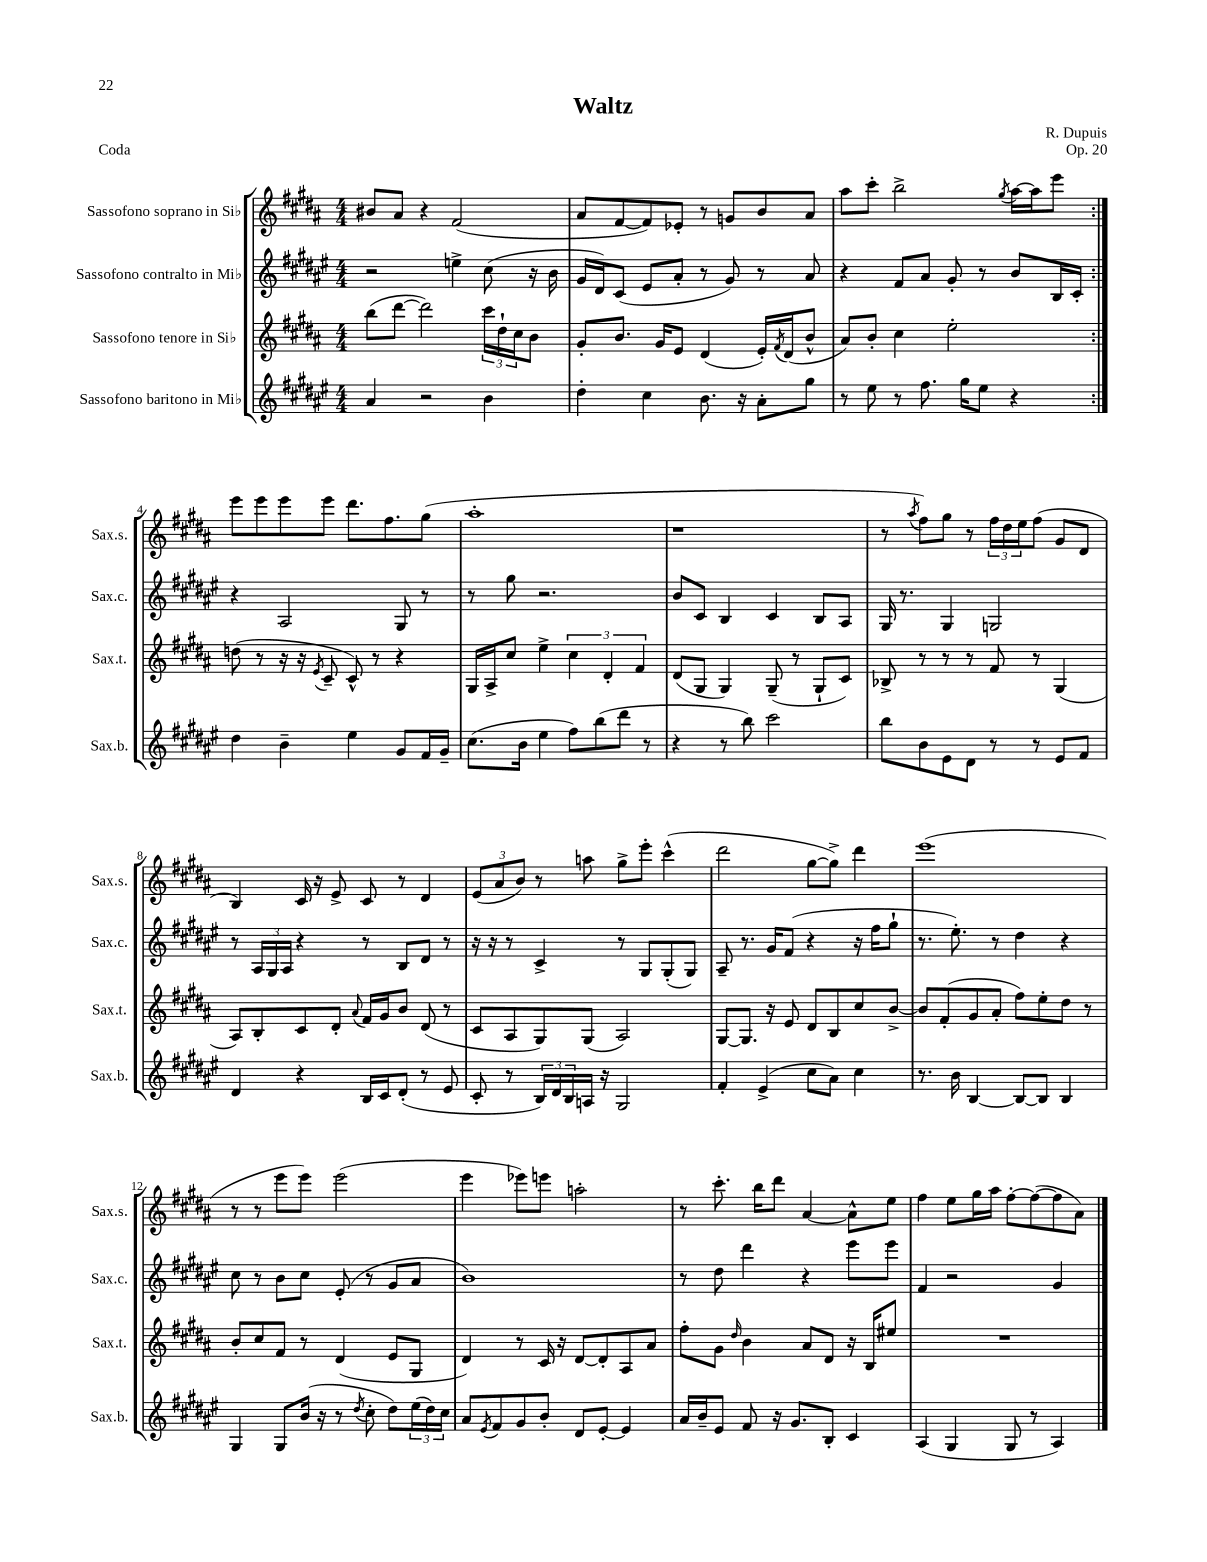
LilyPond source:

\header { title = "Waltz" composer = "R. Dupuis" opus = "Op. 20" piece = "Coda" }
<<
\new StaffGroup <<
\new Staff = "s0" \with { instrumentName = "Sassofono soprano in Sib" shortInstrumentName = "Sax.s." } {
    \clef treble \key b \major \numericTimeSignature \time 4/4
    \repeat volta 2 { bis'8 ais'8 r4 fis'2( |
    ais'8 fis'8~ fis'8) ees'8-. r8 g'8 b'8 ais'8 |
    ais''8 cis'''8-. b''2-> \acciaccatura { gis''8 } ais''16~ ais''16 e'''8 | }
    e'''8 e'''8 e'''8 e'''8 dis'''8. fis''8. gis''8( |
    ais''1-. |
    r1 |
    r8 \acciaccatura { ais''8 } fis''8) gis''8 r8 \tuplet 3/2 { fis''16 dis''16 e''16 } fis''8( gis'8 dis'8 |
    b4) cis'16 r16 e'8-> cis'8 r8 dis'4 |
    \tuplet 3/2 { e'8( ais'8 b'8) } r8 a''8 gis''8-> e'''8-. cis'''4-^( |
    dis'''2 gis''8~ gis''8->) dis'''4 |
    e'''1( |
    r8 r8 e'''8 e'''8) e'''2( |
    e'''4 ees'''8) e'''8 a''2-. |
    r8 cis'''8.-. b''16 dis'''8 ais'4~ ais'8-^ e''8 |
    fis''4 e''8 gis''16 ais''16 fis''8~-. fis''8~( fis''8 ais'8) \bar "|." |
}
\new Staff = "s1" \with { instrumentName = "Sassofono contralto in Mib" shortInstrumentName = "Sax.c." } {
    \clef treble \key fis \major \numericTimeSignature \time 4/4
    \repeat volta 2 { r2 e''4-> cis''8( r16 b'16 |
    gis'16 dis'16) cis'8( eis'8 ais'8-. r8 gis'8) r8 ais'8 |
    r4 fis'8 ais'8 gis'8-. r8 b'8 b16 cis'16-. | }
    r4 ais2 gis8 r8 |
    r8 gis''8 r2. |
    b'8 cis'8 b4 cis'4 b8 ais8 |
    gis16 r8. gis4 g2 |
    r8 \tuplet 3/2 { ais16 gis16 ais16 } r4 r8 b8 dis'8 r8 |
    r16 r16 r8 cis'4-> r8 gis8 gis8-.( gis8) |
    ais8-- r8. gis'16 fis'8( r4 r16 fis''16 gis''8-! |
    r8. eis''8.-.) r8 dis''4 r4 |
    cis''8 r8 b'8 cis''8 eis'8-.( r8 gis'8 ais'8 |
    b'1) |
    r8 dis''8 dis'''4 r4 eis'''8 eis'''8 |
    fis'4 r2 gis'4 \bar "|." |
}
\new Staff = "s2" \with { instrumentName = "Sassofono tenore in Sib" shortInstrumentName = "Sax.t." } {
    \clef treble \key b \major \numericTimeSignature \time 4/4
    \repeat volta 2 { b''8( dis'''8~ dis'''2) \tuplet 3/2 { cis'''16 dis''16-! cis''16 } b'8 |
    gis'8-. b'8. gis'16 e'8 dis'4( e'16-.) \acciaccatura { fis'8 } dis'16( b'8-^ |
    ais'8) b'8-. cis''4 e''2-. | }
    d''8( r8 r16 r16 \acciaccatura { e'8 } cis'8-- cis'8-^) r8 r4 |
    gis16 ais16-> cis''8 e''4-> \tuplet 3/2 { cis''4 dis'4-. fis'4 } |
    dis'8( gis8 gis4) gis8--( r8 gis8-! cis'8) |
    bes8-> r8 r8 r8 fis'8 r8 gis4( |
    ais8) b8-. cis'8 dis'8-. \appoggiatura { ais'8 } fis'16 gis'16 b'8 dis'8( r8 |
    cis'8 ais8 gis8) gis8( ais2) |
    gis8~ gis8. r16 e'8 dis'8 b8 cis''8 b'8~-> |
    b'8 fis'8-.( gis'8 ais'8-. fis''8) e''8-. dis''8 r8 |
    b'8-. cis''8 fis'8 r8 dis'4( e'8 gis8 |
    dis'4) r8 cis'16 r16 dis'8~ dis'8-. ais8 ais'8 |
    fis''8-. gis'8 \grace { dis''16 } b'4 ais'8 dis'8 r16 b16 eis''8 |
    R1 \bar "|." |
}
\new Staff = "s3" \with { instrumentName = "Sassofono baritono in Mib" shortInstrumentName = "Sax.b." } {
    \clef treble \key fis \major \numericTimeSignature \time 4/4
    \repeat volta 2 { ais'4 r2 b'4 |
    dis''4-. cis''4 b'8. r16 ais'8-. gis''8 |
    r8 eis''8 r8 fis''8. gis''16 eis''8 r4 | }
    dis''4 b'4-- eis''4 gis'8 fis'16 gis'16-- |
    cis''8.( b'16 eis''4 fis''8) b''8( dis'''8 r8 |
    r4 r8 b''8) cis'''2 |
    b''8 b'8 eis'8 dis'8 r8 r8 eis'8 fis'8 |
    dis'4 r4 b16 cis'16 dis'8-.( r8 eis'8 |
    cis'8-. r8 \tuplet 3/2 { b16) dis'16 b16 } a16 r16 gis2 |
    fis'4-. eis'4->( cis''8 ais'8) cis''4 |
    r8. b'16 b4~ b8~ b8 b4 |
    gis4 gis8 b'16( r16 r8 \acciaccatura { dis''8 } cis''8-. dis''8) \tuplet 3/2 { eis''16( dis''16) cis''16 } |
    ais'8 \acciaccatura { eis'8 } fis'8 gis'8 b'8-. dis'8 eis'8~-. eis'4 |
    ais'16 b'16-- eis'8 fis'8 r16 gis'8. b8-. cis'4 |
    ais4( gis4 gis8 r8 ais4) \bar "|." |
}
>>
>>
